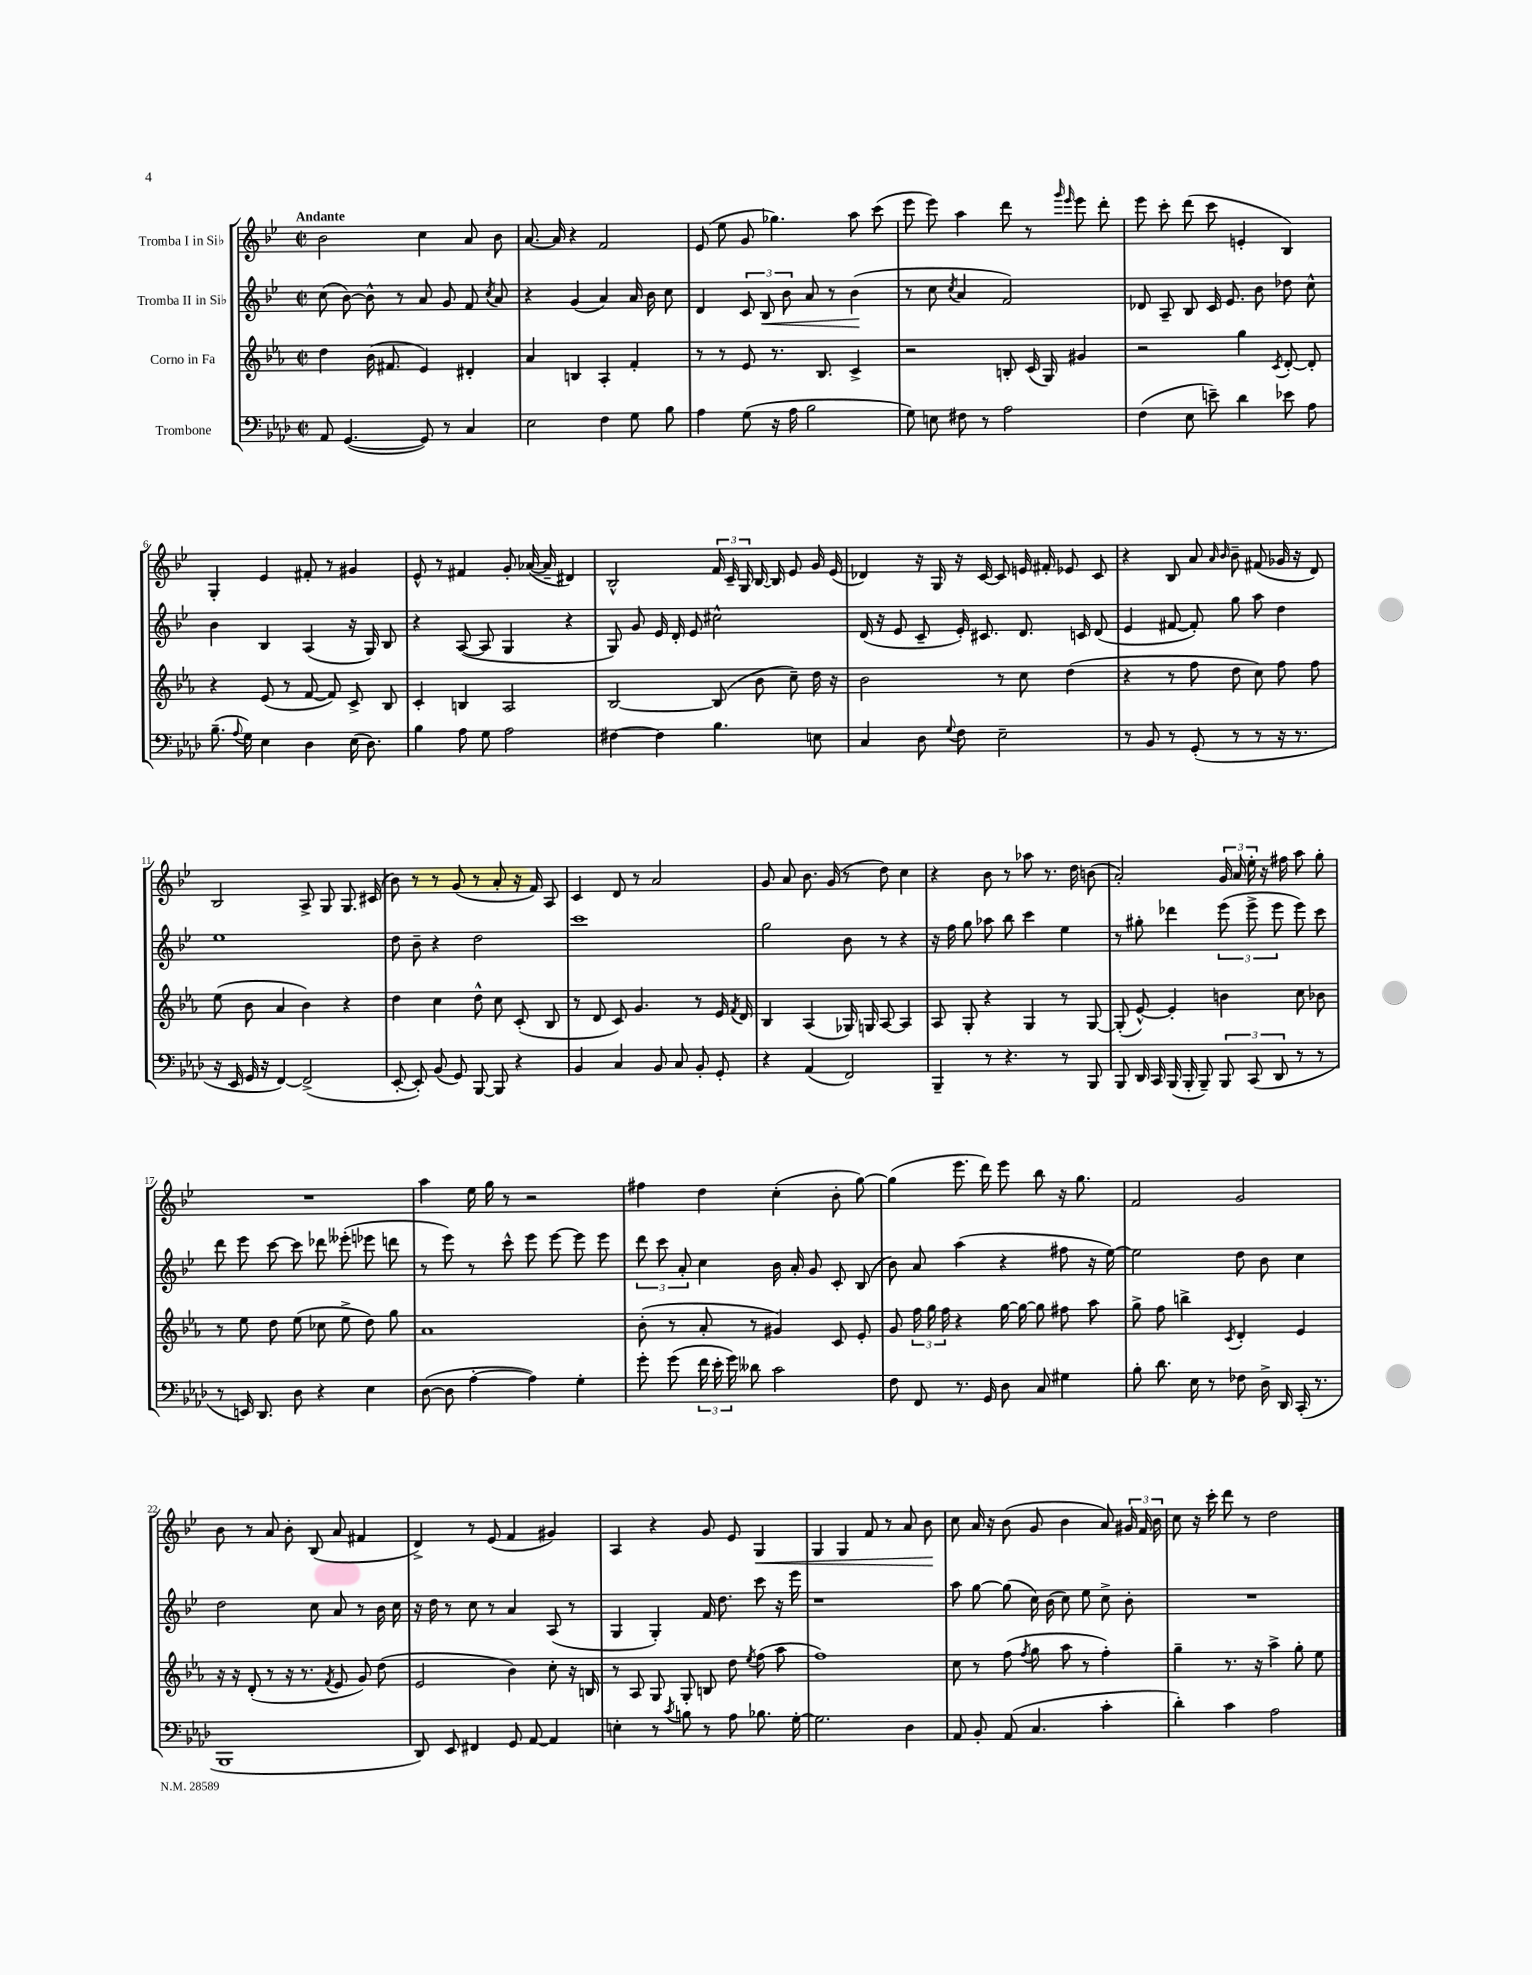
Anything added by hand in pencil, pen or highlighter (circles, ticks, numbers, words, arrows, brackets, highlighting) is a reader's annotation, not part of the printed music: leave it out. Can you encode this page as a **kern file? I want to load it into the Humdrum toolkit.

**kern	**kern	**kern	**kern
*staff4	*staff3	*staff2	*staff1
*clefF4	*clefG2	*clefG2	*clefG2
*k[b-e-a-d-]	*k[b-e-a-]	*k[b-e-]	*k[b-e-]
*M2/2	*M2/2	*M2/2	*M2/2
*met(c|)	*met(c|)	*met(c|)	*met(c|)
8AA-	4dd	(8cc	2b-
([4.GG	.	[8b-)	.
.	(16b-	8b-^^]	.
.	8.f#	.	.
.	.	8r	.
8GG])	4e-)	8a	4cc
8r	.	8g	.
4C	4d#'	8f	8a
.	.	8qcc	.
.	.	8a	8b-
=	=	=	=
2E-	4a-	4r	[8.a
.	.	.	16a]
.	4B	(4g	4r
4F	4A-'	4a)	2f
8G	4f'	16a	.
.	.	16b-	.
8B-	.	8cc	.
=	=	=	=
4A-	8r	4d	(8e-
.	8r	.	8ee-
(8G	8e-	12c	8g
.	.	12B-	.
16r	8.r	.	4.gg-)
.	.	12b-	.
16A-	.	.	.
2B-	.	8a	.
.	8.B-	.	.
.	.	8r	.
.	4c^	(4b-	8aa
.	.	.	(8ccc
=	=	=	=
8G)	2r	8r	8eee-
8E	.	8cc	8eee-)
.	.	8qcc	.
8F#	.	4a	4aa
8r	.	.	.
2A-	8B'	2f)	8ddd
.	(16c	.	8r
.	16G)	.	.
.	.	.	16qqggg
.	.	.	16qqeee-
.	4g#	.	8eee-
.	.	.	8ddd'
=	=	=	=
(4F	2r	8d-	8eee-
.	.	8A~	8ccc'
8E-	.	8B-	(8ddd
8e~)	.	16c	8ccc
.	.	8.e-	.
4d-	4gg	.	4e'
.	.	8b-	.
.	8qc	.	.
8e-	[8d'	8dd-	4B-)
8A-	8d']	8cc^^	.
=	=	=	=
(8.B-~	4r	4b-	4G'
8qqA-	.	.	.
16G)	.	.	.
4E-	(8e-	4B-	4e-
.	8r	.	.
4D-	[8f	(4A	8f#'
.	8f])	.	8r
(16E-	8c^	16r	4g#
8.D-)	.	16G)	.
.	8B-	8B-	.
=	=	=	=
4B-	4c'	4r	8e-^^
.	.	.	8r
8A-	4B	([8A	4f#
8G	.	8A]	.
2A-	2A-	4G	8g'
.	.	.	([16a-
.	.	.	16a-~]
.	.	4r	4d#)
=	=	=	=
[4F#	[2B-	8G)	2B-^^
.	.	8g	.
4F#]	.	16e-	.
.	.	16d'	.
.	.	8e-	.
4.B-	(8B-]	2cc#^^	24f
.	.	.	24c~
.	.	.	24G
.	8b-	.	[16B-
.	.	.	16B-]
.	8cc~)	.	8e-
8E	16dd	.	16g
.	16r	.	(16e-
=	=	=	=
4C	2b-	(16d	4d-)
.	.	16r	.
.	.	8e-	.
8D-	.	8c~	16r
.	.	.	16G
8qqG	.	.	.
8F	.	16e-')	16r
.	.	8.c#	[16c
2E-~	8r	.	8c]
.	8cc	8.d	16e
.	.	.	16f#'
.	(4dd	.	8e-
.	.	16c	.
.	.	(8d	8c
=	=	=	=
8r	4r	4e-	4r
8BB-	.	.	.
8r	8r	[8f#	8B-
(8GG'	8ff	8f#'])	8a
.	.	.	16qqa
.	.	.	16qqb-
8r	8dd	8gg	8b-~
8r	8cc)	8aa	(8f#
16r	8ff	4dd	16g-
8.r	.	.	16r
.	8ff	.	8d)
=	=	=	=
16r	(8ee-	1ee-	2B-
16EE-	.	.	.
16GG	8b-	.	.
16r	.	.	.
[4FF)	4a-	.	.
(2FF^]	4b-)	.	8A^
.	.	.	8G
.	4r	.	8.G
.	.	.	(16c#
=	=	=	=
[8EE-'	4dd	8dd	8b-)
8EE-'])	.	8b-~	8r
(8BB-	4cc	4r	8r
8GG)	.	.	(8g
[8BBB-	8dd^^	2dd	8r
8BBB-]	8cc	.	8a'
4r	(8c'	.	16r
.	.	.	16f)
.	8B-	.	8A
=	=	=	=
4BB-	8r	1ccc	4c
.	8d	.	.
4C	8c)	.	8d
.	4.g	.	8r
8BB-	.	.	2a
8C	.	.	.
8BB-'	8r	.	.
8GG'	16e-	.	.
.	8qf	.	.
.	16d	.	.
=	=	=	=
4r	4B-	2gg	8g
.	.	.	8a
(4AA-	(4A-	.	8.b-
.	.	.	(16g
2FF)	16G-)	8b-	8r
.	16G	.	.
.	[8A-	8r	8dd)
.	4A-]	4r	4cc
=	=	=	=
4BBB-~	8A-	16r	4r
.	.	16ff	.
.	8G'	8gg	.
8r	4r	8aa-	8b-
4.r	.	8bb-	8r
.	4G	4ccc	8aa-
.	.	.	8.r
8r	8r	4ee-	.
.	.	.	16dd
8BBB-	[8G	.	(8b
=	=	=	=
8BBB-	(8G']	8r	2a')
16DD-	[8e-^^)	8gg#'	.
16CC	.	.	.
(16BBB-	4e-']	4ddd-	.
16BBB-'	.	.	.
8BBB-~)	.	.	.
12BBB-	4b	(12eee-	24g
.	.	.	24a
(12CC	.	12eee-^	24ee-'
.	.	.	16r
12DD-	.	12eee-	.
.	.	.	16ff#
8r	8cc	8eee-)	8aa
8r	8b-	8ccc	8gg'
=	=	=	=
8r	8r	8ddd	1r
16EE)	8ee-	8eee-	.
8.DD-	.	.	.
.	8dd	[8ccc	.
8D-	(8ee-	8ccc]	.
4r	8cc-	8ddd-	.
.	8ee-^	(8eee--'	.
4E-	8dd)	8eee-	.
.	8gg	8ddd	.
=	=	=	=
([8D-	1a-	8r	4aa
8D-]	.	8eee-)	.
[4A-'	.	8r	16ee-
.	.	.	16gg
.	.	8ccc^^	8r
4A-])	.	8eee-	2r
.	.	[8eee-	.
4G'	.	8eee-]	.
.	.	8eee-	.
=	=	=	=
8g'	(8b-'	12ddd	4ff#
.	.	12ccc	.
(8g	8r	.	.
.	.	12a'	.
24f	8a-'	4cc	4dd
24e-'	.	.	.
24g)	.	.	.
8d--	8r	.	.
2c	4g#)	16b-	(4cc'
.	.	16a'	.
.	.	8g	.
.	8c	8c'	8b-'
.	8e-'	(8B-	[8gg)
=	=	=	=
8F	8g	8b-)	(4gg]
8FF	24ff	8a	.
.	24gg	.	.
.	24ff	.	.
8.r	4r	(4aa	8.eee-
16GG	.	.	16ddd)
8D-	[16gg	4r	8eee-
.	16gg_	.	.
8C	8gg]	.	8bb-
4G#	8ff#	8ff#	16r
.	.	.	8.gg
.	8aa-	16r	.
.	.	[16ee-)	.
=	=	=	=
8B-'	8gg^	2ee-]	2f
8.d-	8ff	.	.
.	4bb^	.	.
16E-	.	.	.
8r	.	.	.
.	8qc	.	.
8F-	4d'	8dd	2g
16D-^	.	8b-	.
16DD-	.	.	.
(16CC'	4e-	4cc	.
8.r	.	.	.
=	=	=	=
1BBB-	16r	2dd	8b-
.	16r	.	.
.	(8d'	.	8r
.	8r	.	8a
.	16r	.	8b-'
.	8.r	.	.
.	.	8cc	(8B-
.	8qf	.	.
.	8e-	8a	8a
.	8g)	8r	4f#
.	(8dd	16b-	.
.	.	16cc	.
=	=	=	=
8DD-)	2e-	16r	4d^)
.	.	16dd	.
8EE-	.	8r	.
4FF#	.	8cc	8r
.	.	8r	(8e-
8GG	4b-)	4a	4f
[8AA-	.	.	.
4AA-]	8cc'	(8A	4g#)
.	16r	8r	.
.	16B	.	.
=	=	=	=
4E'	8r	4G	4A
.	8A-	.	.
8r	8G	4G')	4r
8qc	.	.	.
8B	8G'	.	.
8r	8B	16f	8g
.	.	8.dd	.
8A-	8dd	.	8e-
.	8qee-	.	.
8.B-	(8ff	8ccc	4G
.	8aa-	16r	.
[16G'	.	16eee-	.
=	=	=	=
2.G]	1ff)	1r	4G
.	.	.	4G
.	.	.	8f
.	.	.	8r
4D-	.	.	8a
.	.	.	8b-
=	=	=	=
8AA-	8cc	8aa	8cc
8BB-'	8r	[8gg	16a
.	.	.	16r
(8AA-	(8ff	(8gg]	(8b-
.	8qff	.	.
4.C	8gg	16cc)	8g
.	.	(16b-	.
.	8aa-	8cc)	4b-
.	8r	8ee-	.
4c'	4ff')	8cc^	8a)
.	.	8b-'	24g#
.	.	.	24f
.	.	.	24b-
=	=	=	=
4d-')	4gg~	1r	8cc
.	.	.	16r
.	.	.	16ccc'
4c	8.r	.	8ddd
.	.	.	8r
.	16r	.	.
2A-	4aa-^	.	2dd
.	8gg'	.	.
.	8ee-	.	.
==	==	==	==
*-	*-	*-	*-
